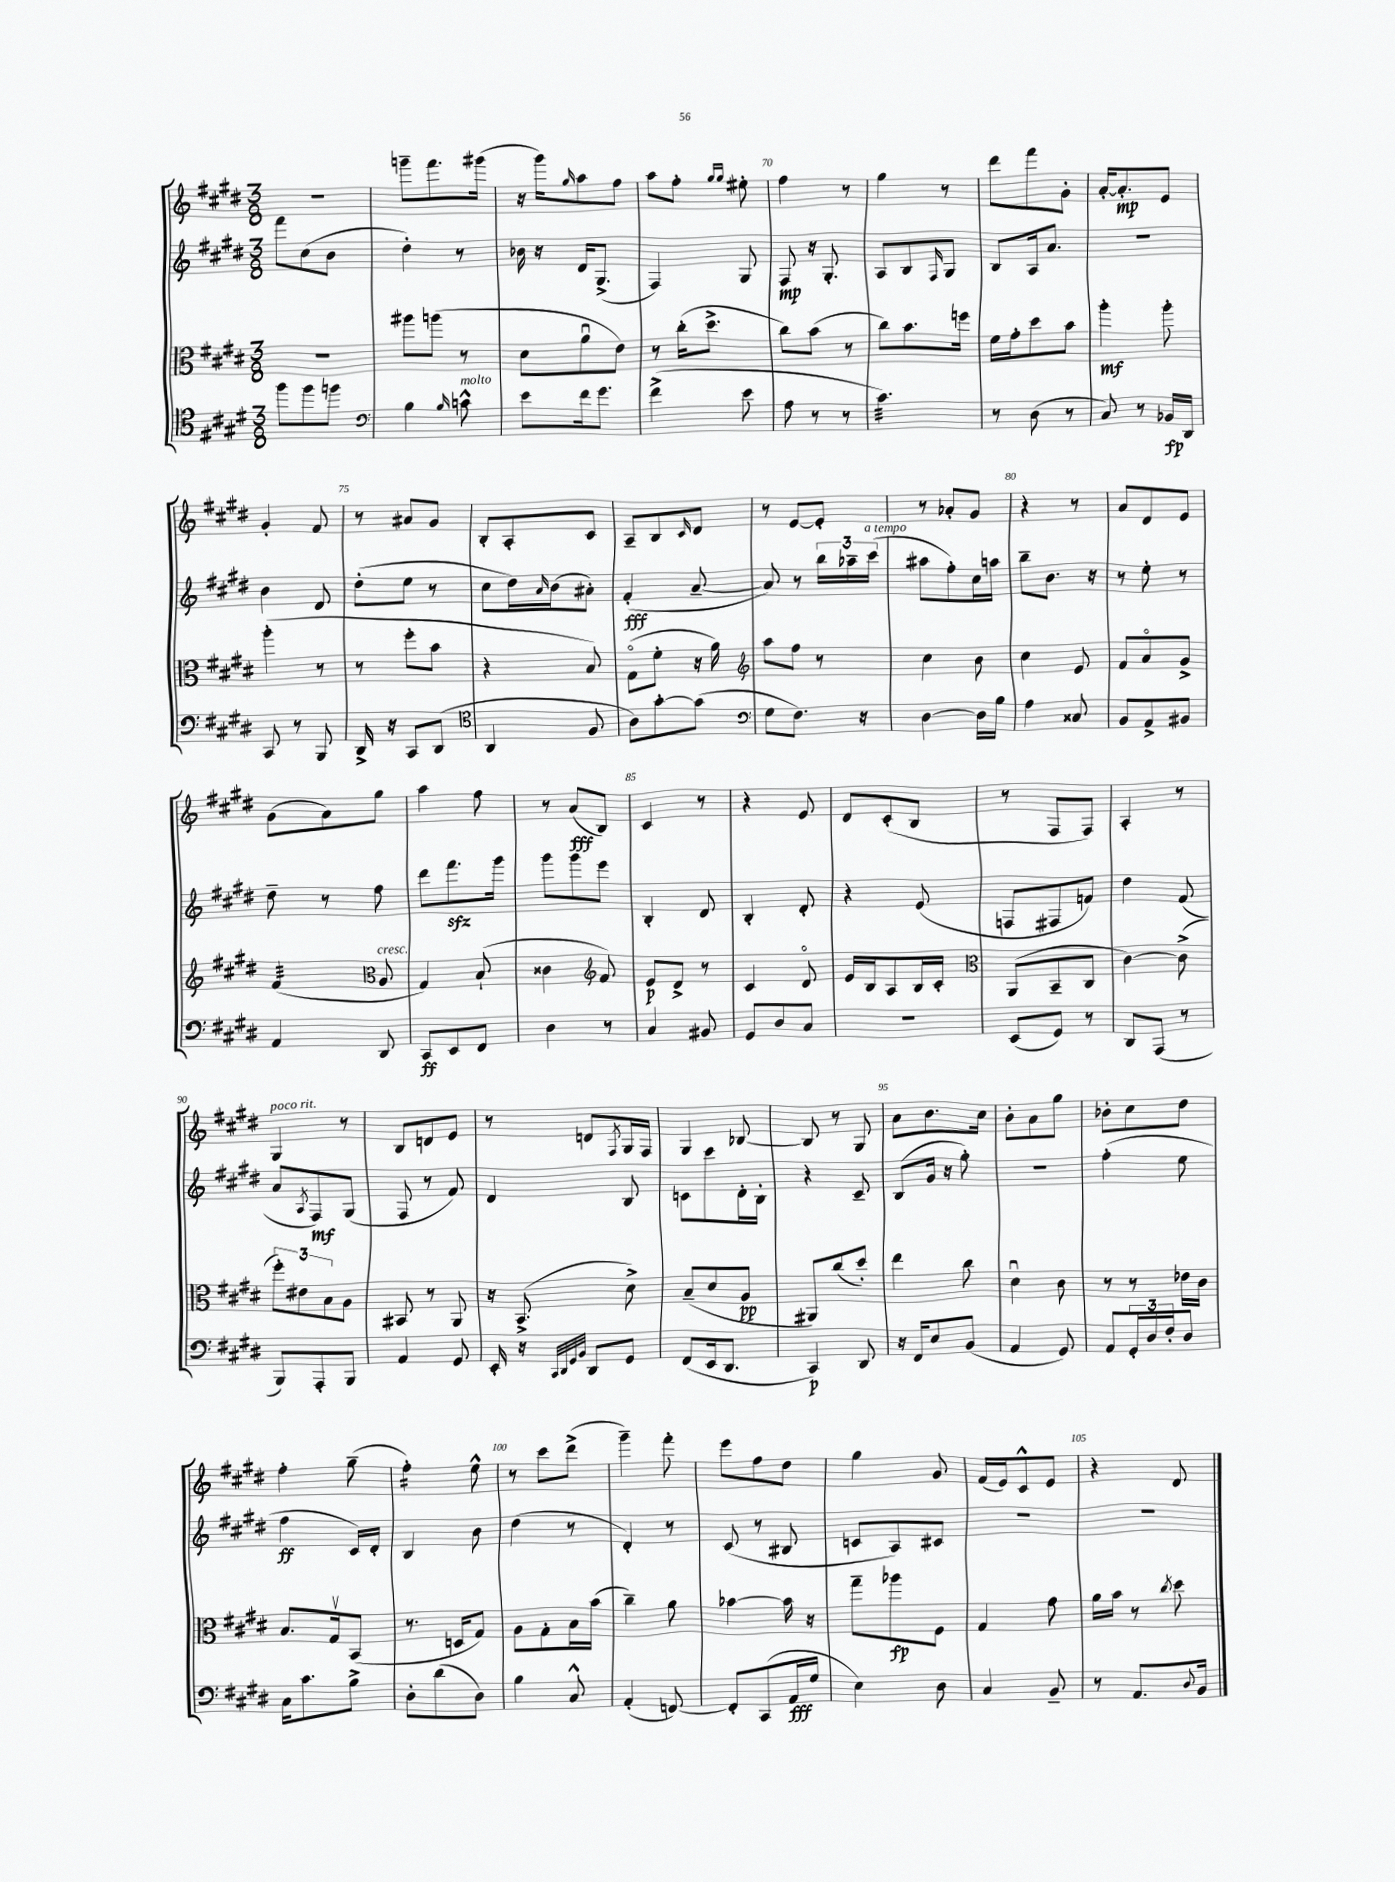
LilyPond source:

<<
\new StaffGroup <<
\new Staff = "s0" {
    \clef treble \key e \major \numericTimeSignature \time 3/8
    R4. |
    g'''8-- fis'''8. gis'''16( |
    r16 gis'''16) \grace { gis''16 } a''8 fis''8 |
    a''8 fis''8-. \grace { gis''16 gis''16 } eis''8-. |
    fis''4 r8 |
    gis''4 r8 |
    dis'''8 fis'''8 gis'8-. |
    a'16~-. a'8.-.\mp e'8 |
    gis'4-. fis'8 |
    r8 ais'8 gis'8 |
    b8-. a8-. cis'8 |
    a8-- b8 \grace { cis'16 } dis'8 |
    r8 e'8~ e'8-. |
    r8 aes'8-. gis'8 |
    r4 r8 |
    a'8 dis'8 e'8 |
    gis'8( a'8) gis''8 |
    a''4 fis''8 |
    r8 a'8\fff( b8) |
    cis'4 r8 |
    r4 e'8 |
    dis'8 cis'8-.( b8 |
    r8 fis8 fis8) |
    a4-. r8 |
    gis4^\markup { \italic "poco rit." } r8 |
    b8 d'8 e'8 |
    r8 d'8 \acciaccatura { fis8 } gis16 fis16 |
    gis4 bes8~ |
    bes8 r8 gis8 |
    a'8 b'8. cis''16 |
    b'8-. a'8 gis''8 |
    bes'8-. cis''8 dis''8 |
    fis''4-. gis''8--( |
    fis''4:16-.) e''8-^ |
    r8 cis'''8 dis'''8->( |
    gis'''4--) fis'''8-. |
    e'''8 fis''8 dis''8 |
    gis''4 gis'8 |
    fis'16( e'16) cis'8-^ e'8 |
    r4 dis'8 \bar "|." |
}
\new Staff = "s1" {
    \clef treble \key e \major \numericTimeSignature \time 3/8
    fis'''8 cis''8( b'8 |
    dis''4-.) r8 |
    bes'16 r16 dis'16 gis8.->( |
    fis4) gis8 |
    fis8\mp r16 gis8.-. |
    a8 b8 \grace { fis16 } gis8 |
    b8 a16 a'8. |
    R4. |
    b'4 dis'8 |
    dis''8-.( e''8 r8 |
    cis''8 dis''16) \grace { a'16 } b'16( ais'8-.) |
    fis'4-.\fff( a'8~-- |
    a'8) r8 \tuplet 3/2 { b''16 aes''16-- cis'''16^\markup { \italic "a tempo" }( } |
    ais''8 fis''8-.) cis''16 a''16 |
    b''8-- b'8. r16 |
    r8 e''8-. r8 |
    dis''8-- r8 fis''8 |
    dis'''8 fis'''8.\sfz gis'''16 |
    gis'''8 gis'''8 e'''8 |
    b4-. dis'8 |
    b4-. dis'8-. |
    r4 e'8( |
    f8 fis8 f'8) |
    dis''4 fis'8( |
    a'8 \acciaccatura { a8 } fis8\mf) gis8( |
    fis8 r8 fis'8) |
    dis'4 b8 |
    c'8 cis'''8 dis'16-. b16-. |
    r4 cis'8-- |
    b8( gis'16 r16 gis''8-.) |
    R4. |
    fis''4-.( e''8 |
    fis''4\ff cis'16) dis'16-. |
    b4 b'8 |
    dis''4( r8 |
    dis'4-.) r8 |
    cis'8( r8 bis8 |
    c'8 a8) cis'8 |
    R4. |
    R4. \bar "|." |
}
\new Staff = "s2" {
    \clef alto \key e \major \numericTimeSignature \time 3/8
    R4. |
    ais''8 a''8( r8 |
    dis'8 a'8\downbow e'8) |
    r8 cis''16-.( dis''8.-> |
    cis''8) b'8( r8 |
    cis''8) b'8. f''16 |
    fis'16 gis'16-. dis''8 b'8 |
    a''4-.\mf a''8-. |
    a''4-.( r8 |
    r8 fis''8-. b'8 |
    r4 b8) |
    gis8\flageolet( fis'8-. r16 a'16) |
    \clef treble a''8 fis''8 r8 |
    cis''4 b'8 |
    cis''4 e'8 |
    fis'8 a'8\flageolet gis'8-> |
    fis'4:32( \clef alto a8^\markup { \italic "cresc." } |
    gis4) b8-!( |
    cisis'4 \clef treble fis'8) |
    e'8\p dis'8-> r8 |
    cis'4 dis'8\flageolet |
    e'16 b16 a8 b16 cis'16-. |
    \clef alto a,8( b,8-- cis8 |
    cis'4~) cis'8->( |
    \tuplet 3/2 { fis''8-.) eis'8 b8 } a8 |
    bis,8 r8 a,8 |
    r16 b,8.->( dis'8->) |
    b8--( dis'8 a8\pp |
    ais,8) cis''8( dis''8-.) |
    e''4 cis''8 |
    dis'4\downbow cis'8 |
    r8 r8 ees'16 cis'16 |
    b8. gis16\upbow b,8( |
    r8. d16 gis8) |
    a8 gis8-. b16 b'16( |
    cis''4--) a'8 |
    bes'4~ bes'16 r16 |
    gis''8-- aes''8\fp fis8 |
    gis4 gis'8 |
    a'16 b'16 r8 \acciaccatura { cis''8 } dis''8 \bar "|." |
}
\new Staff = "s3" {
    \clef tenor \key e \major \numericTimeSignature \time 3/8
    fis''8 fis''8 f''8 |
    \clef bass b4 \grace { b16 } c'8-^^\markup { \italic "molto" } |
    e'8 fis'16 gis'8. |
    fis'4->( e'8 |
    a8 r8 r8 |
    cis'4.:32) |
    r8 dis8( r8 |
    cis8) r8 bes,16\fp dis,16 |
    cis,8 r8 b,,8 |
    dis,16-> r16 cis,8 dis,8( |
    \clef tenor a,4 fis8 |
    a8) gis'8~-. gis'8( |
    \clef bass gis8 fis8.) r16 |
    dis4~ dis16 b16 |
    a4 cisis8 |
    b,8 a,8-> bis,8 |
    a,4 dis,8 |
    cis,8\ff e,8 fis,8 |
    dis4 r8 |
    cis4 bis,8 |
    gis,8 dis8 cis8 |
    R4. |
    e,8( gis,8) r8 |
    dis,8 a,,8( r8 |
    b,,8) a,,8-. b,,8 |
    a,4 gis,8 |
    e,16-. r16 \grace { cis,32 dis,32 gis,32 b,32 } dis,8 gis,8 |
    fis,8( e,16 dis,8. |
    cis,4\p) dis,8 |
    r16 fis,16 e8 b,8( |
    a,4 gis,8) |
    a,8 \tuplet 3/2 { gis,16-. dis16 fis16-. } dis8 |
    cis16 cis'8. b8-> |
    dis8-. dis'8( dis8) |
    b4 cis8-^ |
    a,4-.( f,8~) |
    f,8-. cis,8( a,16\fff gis16 |
    e4) dis8 |
    cis4 b,8-- |
    r8 a,8. \appoggiatura { dis8 } b,16 \bar "|." |
}
>>
>>
\layout { \context { \Score currentBarNumber = #66 \override BarNumber.break-visibility = ##(#f #t #t) barNumberVisibility = #(every-nth-bar-number-visible 5) } }
